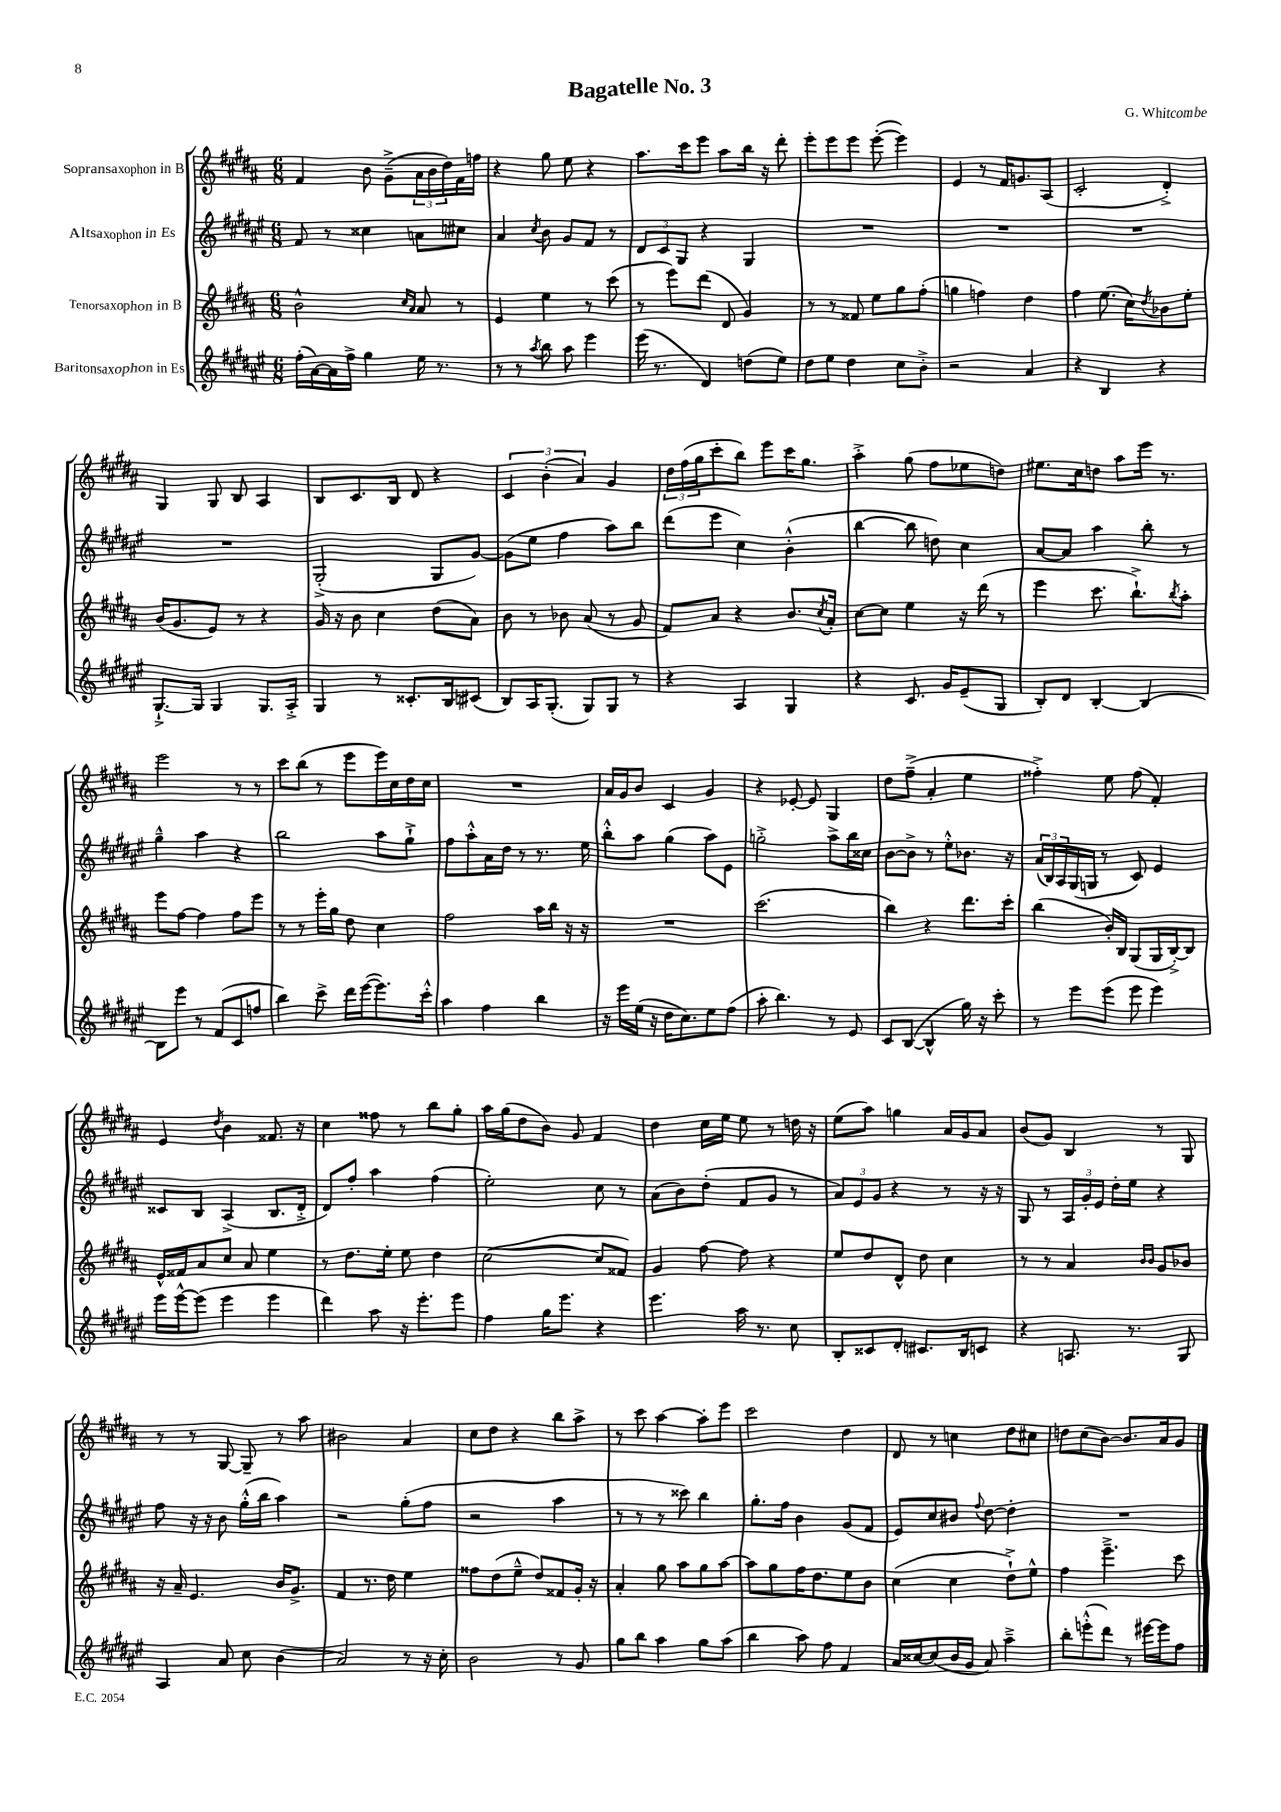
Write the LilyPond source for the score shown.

\header { title = "Bagatelle No. 3" composer = "G. Whitcombe" }
<<
\new StaffGroup <<
\new Staff = "s0" \with { instrumentName = "Sopransaxophon in B" } {
    \clef treble \key b \major \numericTimeSignature \time 6/8
    fis'4 b'8 gis'8--->( \tuplet 3/2 { ais'16 b'16 dis''16) } fis'16 f''16 |
    r4 gis''8 e''8 r4 |
    ais''8. cis'''16 e'''8 ais''8 b''16 r16 dis'''8-. |
    e'''8-. e'''8 e'''8 e'''8~-.( e'''4) |
    e'4 r8 fis'16 g'8. ais8( |
    cis'2-. dis'4-.->) |
    gis4 gis8 b8 ais4 |
    b8 cis'8. b16 dis'8 r4 |
    \tuplet 3/2 { cis'4 b'4-.( ais'4) } gis'4 |
    \tuplet 3/2 { dis''16 fis''16( gis''16 } cis'''8-. b''8) e'''8 cis'''16 gis''8. |
    ais''4-.-> gis''8( fis''8 ees''8 d''8) |
    eis''8. cis''16 d''8 ais''8 e'''16 r8. |
    e'''2 r8 r8 |
    cis'''8 b''8( r8 e'''8 e'''16) cis''16 dis''16 cis''16 |
    R2. |
    ais'16 gis'16 b'8 cis'4 gis'4 |
    r4 ees'8~-. ees'8 gis4 |
    dis''8 fis''8--->( ais'4-. e''4 |
    fisis''4-.->) e''8 fisis''8( fis'4-.) |
    e'4 \acciaccatura { dis''8 } b'4 fisis'8. r16 |
    cis''4 fisis''8 r8 b''8 gis''8-. |
    ais''16 gis''16( dis''8 b'8) gis'8 fis'4 |
    dis''4 cis''16 e''16 e''8 r8 d''16 r16 |
    e''8( ais''8) g''4 ais'16 gis'16 ais'8 |
    b'8( gis'8) b4 r8 gis8 |
    r8 r8 gis8~ gis8-- r8 ais''8 |
    bis'2 ais'4 |
    cis''8 dis''8 r4 b''8 ais''8-> |
    r8 cis'''8 ais''4~ ais''8-. e'''8 |
    cis'''2 dis''4 |
    dis'8 r8 c''4 dis''8 cis''8 |
    d''8 cis''8( b'8~) b'8. ais'16 gis'8 \bar "|." |
}
\new Staff = "s1" \with { instrumentName = "Altsaxophon in Es" } {
    \clef treble \key fis \major \numericTimeSignature \time 6/8
    fis'8 r8 cisis''4 a'8 cis''8 |
    ais'4 \acciaccatura { cis''8 } b'8 gis'8 fis'8 r8 |
    \tuplet 3/2 { dis'8 cis'8 gis8 } r4 gis4 |
    R2. |
    R2. |
    R2. |
    R2. |
    gis2-.->( gis8 gis'8~) |
    gis'8( eis''8 fis''4 ais''8) b''8 |
    dis'''8( eis'''8 cis''4) b'4-.-^( |
    b''4~ b''8 d''8) cis''4 |
    ais'8~ ais'8 ais''4 b''8-. r8 |
    gis''4---^ ais''4 r4 |
    b''2 ais''8 gis''8-!-> |
    fis''8 ais''8-.-^ ais'16 dis''16 r8 r8. eis''16 |
    b''8-.-^ ais''8 gis''4( ais''8) eis'8 |
    g''2-.-> ais''8-> b''16 cisis''16 |
    b'8~ b'8-> r8 eis''8-.-^ bes'8. r16 |
    \tuplet 3/2 { ais'16( b16) ais16 } gis16( g16 r8 cis'8) eis'4 |
    cisis'8 b8 ais4->( b8. dis'16-.-> |
    dis'8) fis''8-. ais''4 fis''4( |
    eis''2-.) cis''8 r8 |
    ais'8( b'8) dis''8-.( fis'8 gis'8 r8 |
    \tuplet 3/2 { ais'8) eis'8 gis'8 } r4 r8 r16 r16 |
    gis8 r8 \tuplet 3/2 { ais16 gis'16-. eis'16 } dis''16-. eis''16 r4 |
    fis''8 r16 r16 b'8 gis''16-.-^( b''16 ais''4) |
    r2 gis''8-.( fis''8 |
    r2 ais''4 |
    r8 r8 r8 cisis'''8) b''4 |
    gis''8.-. fis''16 b'4 gis'8( fis'8 |
    eis'8) cis''8 bis'8 \appoggiatura { fis''8 } dis''8~ dis''4-. |
    R2. \bar "|." |
}
\new Staff = "s2" \with { instrumentName = "Tenorsaxophon in B" } {
    \clef treble \key b \major \numericTimeSignature \time 6/8
    b'2-^ \grace { cis''16 ais'16 } ais'8 r8 |
    e'4 e''4 r8 cis'''8( |
    r8 e'''8) dis'''8( dis'8 gis'4) |
    r8 r8 fisis'8 e''8 gis''8 fis''8-.( |
    g''4 f''4) dis''4 |
    fis''4 e''8.( cis''16) \acciaccatura { dis''8 } bes'8 e''8-. |
    b'16( gis'8. e'8) r8 r4 |
    gis'16 r16 b'8 cis''4 dis''8( ais'8) |
    b'8 r8 bes'8 ais'8( r8 gis'8 |
    fis'8) ais'8 r4 b'8. \acciaccatura { cis''8 } ais'16-. |
    cis''8~ cis''8 e''4 r16 dis'''16( r8 |
    e'''4 cis'''8. b''8.-!->) \acciaccatura { b''8 } ais''8-. |
    e'''8 fis''8~ fis''4 fis''8 e'''8 |
    r8 r8 e'''16-. gis''16 dis''8 cis''4 |
    fis''2 ais''16 b''16 r16 r16 |
    R2. |
    cis'''2.( |
    b''4) r4 dis'''8. cis'''16-. |
    b''4( b'16-.) b16 gis8( gis16 b16~-.->) b8 |
    e'16-^ fisis'16 ais'8 cis''8 ais'8 e''4 |
    r8 dis''8. e''16-. e''8 dis''4 |
    cis''2~( cis''8 fisis'8) |
    gis'4 fis''8~ fis''8 r4 |
    e''8 dis''8 dis'8-^ dis''8 cis''4 |
    r8 r8 ais'4 \grace { b'16 b'16 } gis'8 bes'8 |
    r16 ais'16-- e'4. b'16 gis'8.-> |
    fis'4 r8. dis''16 e''4 |
    fisis''8 dis''8( e''8---^ dis''8) fisis'8 gis'16-. r16 |
    ais'4-. gis''8 ais''8 gis''8 ais''8~ |
    ais''8 gis''8 fis''16 dis''8. e''8 b'8 |
    cis''4( cis''4 dis''8-!->) e''8-^ |
    fis''4 e'''4.---> cis'''8 \bar "|." |
}
\new Staff = "s3" \with { instrumentName = "Baritonsaxophon in Es" } {
    \clef treble \key fis \major \numericTimeSignature \time 6/8
    fis''16-.( ais'16~) ais'16 fis''16-> gis''4 eis''16 r8. |
    r8 r8 \acciaccatura { ais''8 } b''8 ais''8 eis'''4 |
    eis'''16( r8. dis'4) d''8( eis''8) |
    dis''8 eis''8 dis''4 cis''8 b'8-.-> |
    r2 ais'4 |
    r4 b4 r4 |
    gis8.~-!-> gis16 gis4 gis8. ais16-.-> |
    gis4 r8 cisis'8.-. b16 cis'8( |
    b8) ais16 gis8.-.( gis8) gis8 r8 |
    r4 ais4 gis4 |
    r4 cis'8. gis'16 eis'8--( gis8 |
    b8-.) dis'8 b4~-. b4~ |
    b8 eis'''8 r8 fis'8( cis'8 f''8 |
    b''4) cis'''8-> dis'''16 eis'''16~( eis'''8.) cis'''16-.-^ |
    ais''4 fis''4 b''4 |
    r16 eis'''16 eis''16( r16 dis''16 cis''8.) eis''8 fis''8( |
    ais''8-. b''4.) r8 eis'8 |
    cis'8 b8~( b4-^ gis''16) r16 cis'''8-. |
    r8 eis'''8 eis'''8( eis'''8 eis'''4) |
    eis'''16 eis'''16~-^ eis'''8( eis'''4 eis'''4 |
    dis'''4) ais''8 r16 eis'''8.-. eis'''8 |
    fis''4 gis''16 eis'''8. r4 |
    eis'''4. ais''16 r8. cis''8 |
    b8-. cisis'8 dis'8-. cis'8. b16 c'8 |
    r4 a8. r8. gis8 |
    ais4 ais'8 cis''8 b'4( |
    ais'2) r8 r16 cis''16-. |
    b'2 r8 gis'8 |
    gis''8 b''8 ais''4 gis''8 ais''8( |
    b''4 ais''8) fis''8 fis'4 |
    ais'16 cisis''16~ cisis''8( b'16 gis'16 ais'8) ais''4---> |
    b''8-. e'''8-.-^( dis'''8) r8 eis'''16~ eis'''16 fis''8 \bar "|." |
}
>>
>>
\layout { \context { \Score \remove "Bar_number_engraver" } }
